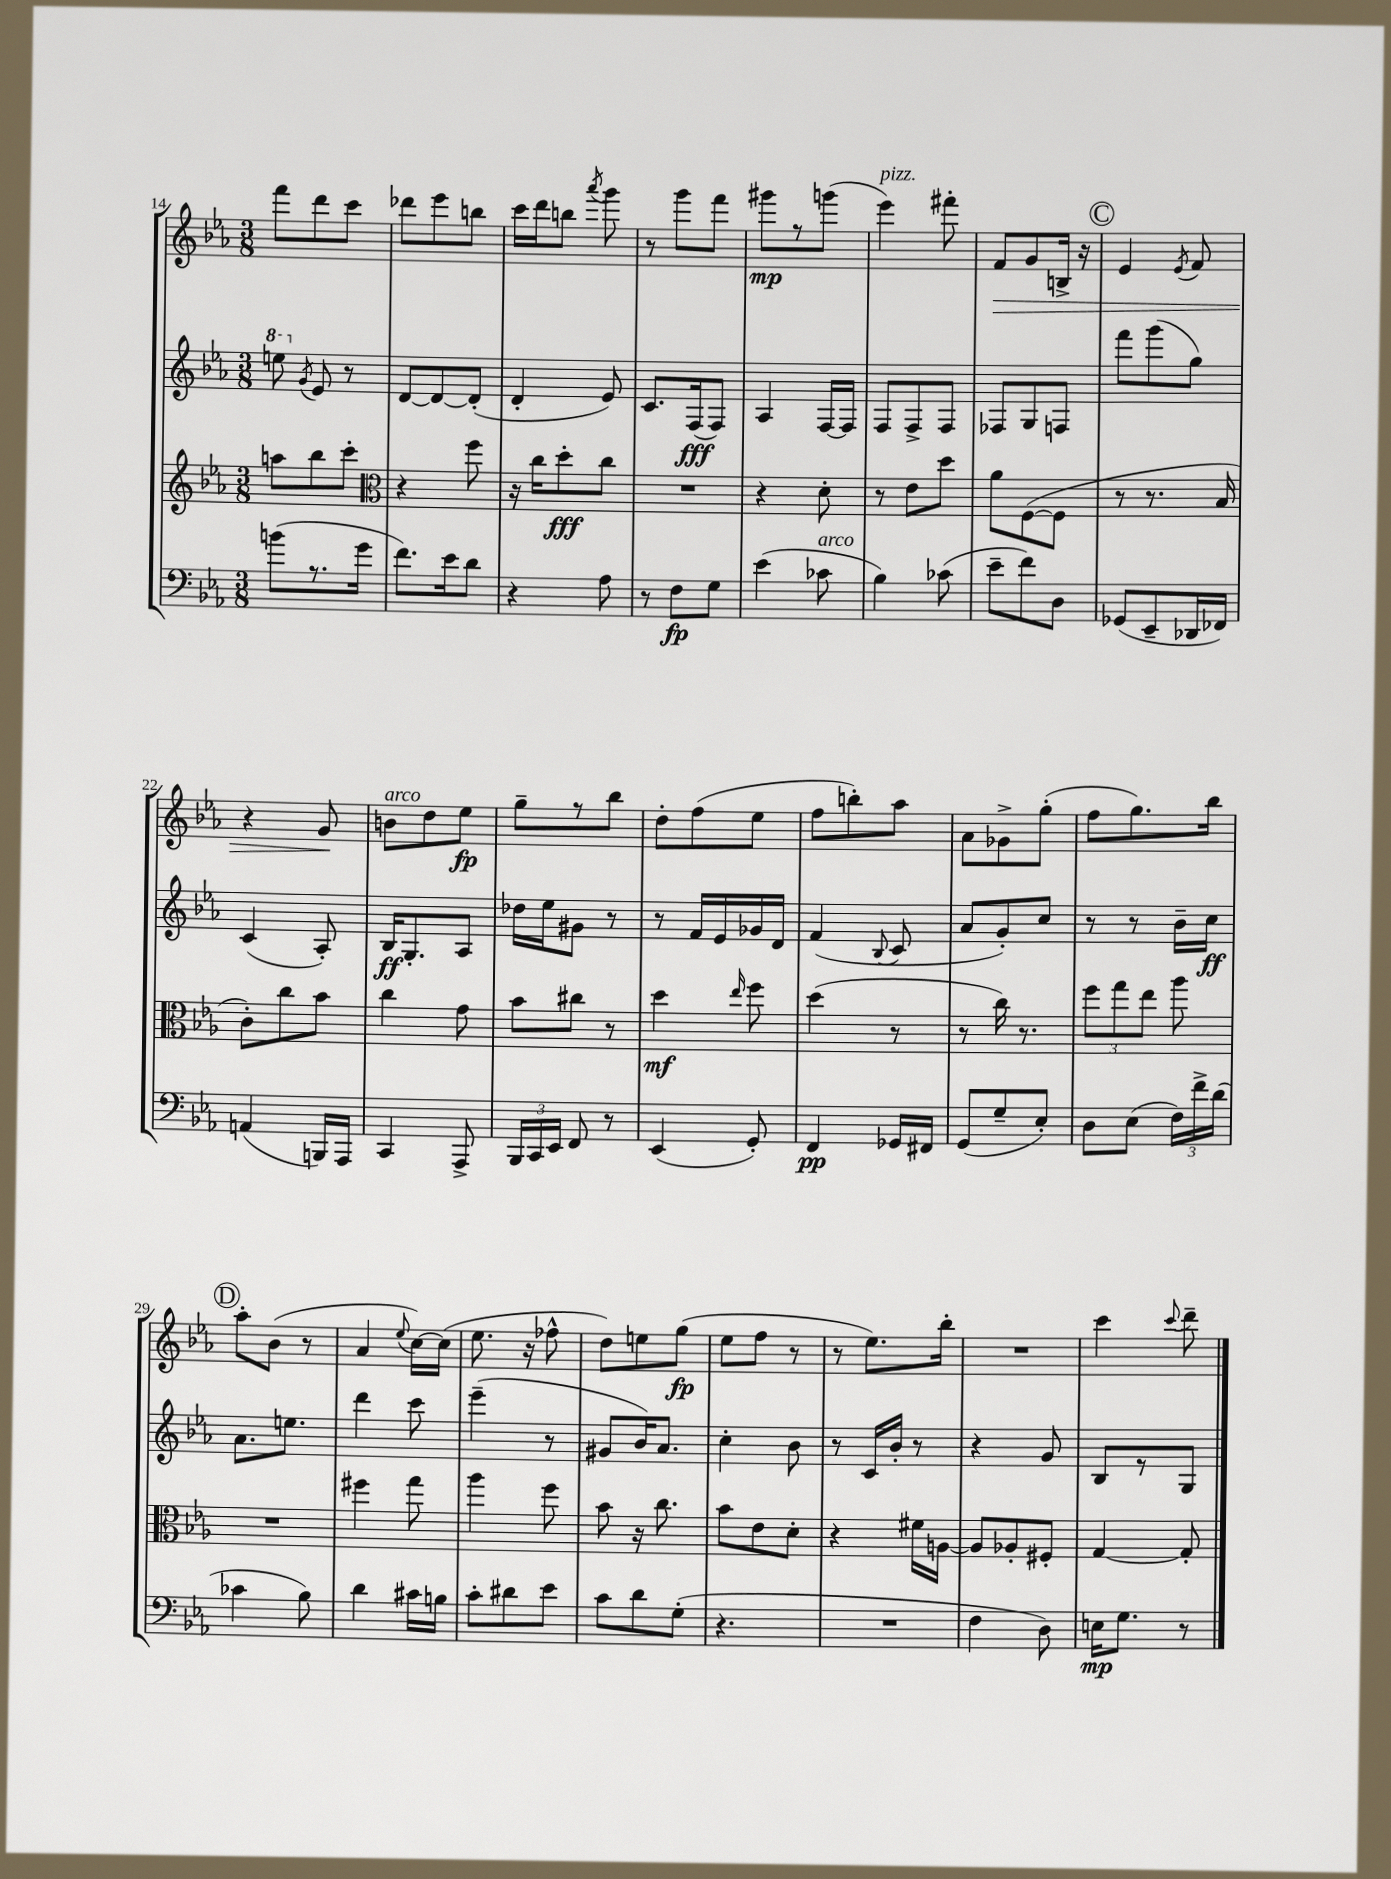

**kern	**kern	**kern	**kern
*staff4	*staff3	*staff2	*staff1
*clefF4	*clefG2	*clefG2	*clefG2
*k[b-e-a-]	*k[b-e-a-]	*k[b-e-a-]	*k[b-e-a-]
*M3/8	*M3/8	*M3/8	*M3/8
(8b\L	8aa\L	8eee\	8fff\L
.	.	8qg/	.
8.r	8bb-\	8e-/	8ddd\
.	8ccc'\J	8r	8ccc\J
16g\Jk	.	.	.
=	=	=	=
*	*clefC3	*	*
8.f\L)	4r	[8d/L	8ddd-\L
.	.	8d/_	8eee-\
16e-\k	.	.	.
8d\J	8ff\	(8d'/]J	8bb\J
=	=	=	=
4r	16r	4d'/	16ccc\LL
.	16cc\LK	.	16ddd\J
.	8dd'\	.	8bb\J
.	.	.	8qaaa-/
8A-\	8cc\J	8e-/)	8ggg\
=	=	=	=
8r	4.r	8.c/L	8r
8F\L	.	.	8ggg\L
.	.	(16F/k	.
8G\J	.	8F/J)	8fff\J
=	=	=	=
(4e-\	4r	4A-/	8ggg#\L
.	.	.	8r
8c-\	8d'\	[16F/LL	(8ggg\J
.	.	16F/]JJ	.
=	=	=	=
4B-\)	8r	8F/L	4eee-\)
.	8e-\L	8F^/	.
(8c-\	8dd\J	8F/J	8fff#'\
=	=	=	=
8e-~\L	8a-\L	8F-/L	8f/L
8f\)	([8F\	8G/	8g/
8D\J	8F\]J	8F/J	16B^/Jk
.	.	.	16r
=	=	=	=
(8GG-/L	8r	8fff\L	4e-/
8EE-~/	8.r	(8ggg\	.
.	.	.	8qe-/
16DD-/L	.	8gg\J)	8f/
16FF-/JJ)	16B-/	.	.
=	=	=	=
(4AA/	8c'\L)	(4c/	4r
.	8cc\	.	.
16BBB/LL)	8b-\J	8A-'/)	8g/
16AAA-/JJ	.	.	.
=	=	=	=
4CC/	4cc\	16B-/LK	8b\L
.	.	8.G'/	.
.	.	.	8dd\
8AAA-^/	8g\	8A-/J	8ee-\J
=	=	=	=
24BBB-/LL	8b-\L	16dd-\LL	8gg~\L
24CC/	.	.	.
.	.	16ee-\J	.
24EE-/JJ	.	.	.
8FF/	8cc#\J	8g#\J	8r
8r	8r	8r	8bb-\J
=	=	=	=
(4EE-/	4dd\	8r	8dd'\L
.	.	16f/LL	(8ff\
.	.	16e-/	.
.	16qqee-/	.	.
8GG'/)	8ff\	16g-/	8ee-\J
.	.	16d/JJ	.
=	=	=	=
4FF/	(4dd\	(4f/	8ff\L
.	.	.	8bb'\)
.	.	8qqB-/	.
16GG-/LL	8r	8c/	8aa-\J
16FF#/JJ	.	.	.
=	=	=	=
(8GG/L	8r	8a-/L	8a-\L
8G~/	16cc\)	8g'/)	8g-^\
.	8.r	.	.
8E-'/J)	.	8cc/J	(8gg'\J
=	=	=	=
8D\L	12ff\L	8r	8ff\L
.	12gg\	.	.
(8E-\J	.	8r	8.gg\)
.	12ee-\J	.	.
24F\LL)	8aa-\	16b-~\LL	.
24f^\	.	.	.
.	.	16cc\JJ	16bb-\Jk
(24d\JJ	.	.	.
=	=	=	=
4c-\	4.r	8.a-\L	8aa-'\L
.	.	.	(8b-\J
.	.	8.ee\J	.
8B-\)	.	.	8r
=	=	=	=
4d\	4ff#\	4ddd\	4a-/
.	.	.	8qqee-/
16c#\LL	8gg\	8ccc\	[16cc\LL)
16B\JJ	.	.	(16cc\]JJ
=	=	=	=
8c'\L	4aa-\	(4eee-~\	8.ee-\
8d#\	.	.	.
.	.	.	16r
8e-\J	8ff\	8r	8ff-^^\
=	=	=	=
8c\L	8b-\	8g#/L	8dd\L)
8d\	16r	16b-/K)	8ee\
.	8.cc\	8.a-/J	.
(8G'\J	.	.	(8gg\J
=	=	=	=
4.r	8b-\L	4cc'\	8ee-\L
.	8e-\	.	8ff\J
.	8d'\J	8b-\	8r
=	=	=	=
4.r	4r	8r	8r
.	.	16c/LL	8.ee-\L)
.	.	16b-'/JJ	.
.	16f#\LL	8r	.
.	[16A\JJ	.	16bb-'\Jk
=	=	=	=
4F\	8A/]L	4r	4.r
.	8A-'/	.	.
8D\)	8F#'/J	8g/	.
=	=	=	=
16E\LK	[4G/	8B-/L	4ccc\
8.G\J	.	.	.
.	.	8r	.
.	.	.	8qqccc/
8r	8G'/]	8G/J	8ddd~\
==	==	==	==
*-	*-	*-	*-
